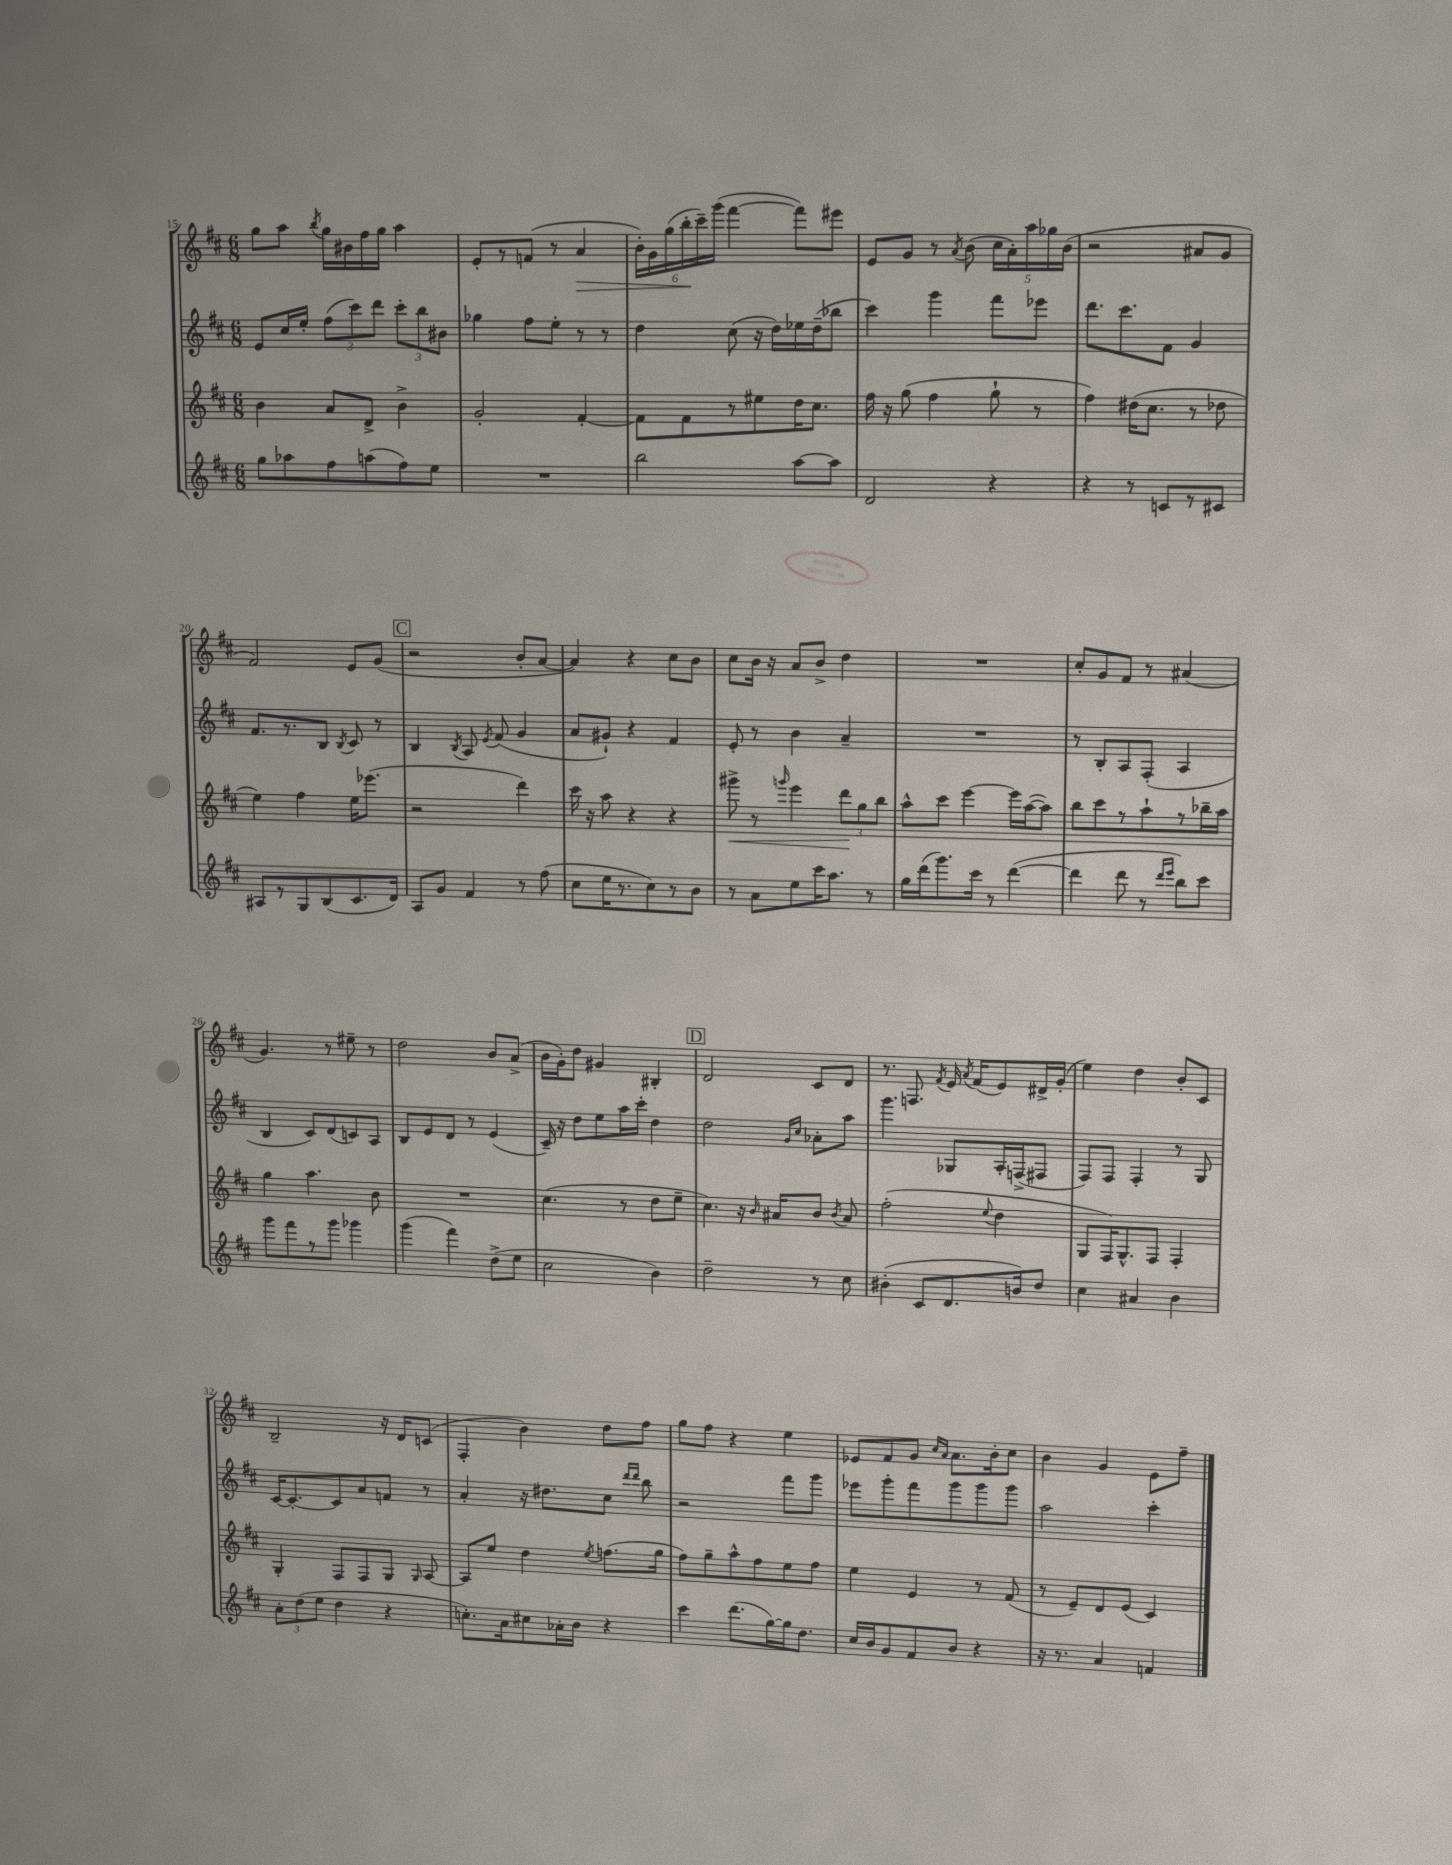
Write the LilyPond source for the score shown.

<<
\new StaffGroup <<
\new Staff = "s0" {
    \clef treble \key d \major \numericTimeSignature \time 6/8
    \autoBeamOff g''8[ a''8] \acciaccatura { b''8 } g''16[ bis'16 fis''16 g''16] a''4 |
    e'8[-. r8 f'8]( r8 a'4\> |
    \tuplet 6/4 { b'16[-.) g'16 g''16( b''16-.\! cis'''16--) g'''16]( } fis'''4~ fis'''8[) eis'''8] |
    e'8[ g'8] r8 \acciaccatura { a'8 } b'8( \tuplet 5/4 { cis''16[ a'16-.) a''16 ges''16 b'16]( } |
    r2 ais'8[ g'8] |
    fis'2) e'8[ g'8]( |
    \mark \markup { \box "C" } r2 b'8[-. a'8]~ |
    a'4) r4 cis''8[ b'8] |
    cis''8[ b'16] r16 a'8[ b'8]-> d''4 |
    R2. |
    cis''8[-. g'8 fis'8] r8 ais'4( |
    g'4.) r8 eis''8-- r8 |
    d''2 b'8[ a'8]->( |
    b'16[ g'16-.) d''8] gis'4 bis4-. |
    \mark \markup { \box "D" } d'2 cis'8[ d'8] |
    r8. f8. \acciaccatura { fis'8 } e'16 \acciaccatura { a'8 } fis'16[( e'8) dis'16-> g'16]-.( |
    e''4) d''4 b'8[-. cis'8] |
    b2-- r16 d'16[ c'8]( |
    fis4-. b'4) d''8[ fis''8] |
    g''8[ fis''8] r4 e''4 |
    ees'8[ fis'8 g'8] \grace { cis''16[ a'16] } a'8.[ b'16-. cis''8] |
    b'4 g'4 e'8[ fis''8]-- \bar "|." |
}
\new Staff = "s1" {
    \clef treble \key d \major \numericTimeSignature \time 6/8
    \autoBeamOff e'8[ cis''16 e''16]-. \tuplet 3/2 { fis''8[( cis'''8) d'''8] } \tuplet 3/2 { cis'''8[-. b''8 bis'8] } |
    ges''4 fis''8[ e''8]-. r8 r8 |
    d''4 cis''8( r16 d''16[) ees''16 d''16--( bes''8] |
    cis'''4) g'''4 fis'''8[ ees'''8] |
    d'''8.[ cis'''8. fis'8] g'4 |
    fis'8.[ r8. b8] \acciaccatura { b8 } cis'8 r8 |
    \mark \markup { \box "C" } b4 \acciaccatura { b8 } a8 \acciaccatura { e'8 } fis'8( g'4 |
    a'8[ gis'8]-!) r4 fis'4 |
    e'8-. r8 b'4 a'4-- |
    R2. |
    r8 b8[-. a8 fis8]-.( a4 |
    b4 cis'8[) d'8( c'8) a8] |
    b8[ e'8 d'8] r8 e'4( |
    cis'16--) r16 d''8[ e''8 a''16 cis'''16]-. d''4 |
    \mark \markup { \box "D" } d''2 \grace { g'16[ cis''16] } aes'8[-. a''8] |
    g'''4. ges8[ a16-. f16->( fis8] |
    fis8[) fis8] fis4-. r8 g8 |
    cis'16[~ cis'8.~-. cis'8 a'8 f'8] r8 |
    a'4-. r16 dis''8.[ cis''8] \grace { d'''16[ d'''16] } b''8 |
    r2 fis'''8[ g'''8] |
    ees'''8[ g'''8-. fis'''8 g'''8 g'''8 g'''8] |
    a''2 cis'''4-. \bar "|." |
}
\new Staff = "s2" {
    \clef treble \key d \major \numericTimeSignature \time 6/8
    \autoBeamOff b'4 a'8[ d'8]-> b'4-> |
    g'2-. fis'4~-. |
    fis'8[ fis'8 r8 eis''8 d''16 cis''8.] |
    fis''16 r16 g''8( fis''4 g''8-! r8 |
    fis''4) dis''16[( cis''8.] r8 des''8 |
    e''4) fis''4 e''16[ ees'''8.]( |
    \mark \markup { \box "C" } r2 d'''4) |
    cis'''16 r16 a''8 r4 r4 |
    gis'''8->\< r8 \grace { g'''16 } e'''4 \tuplet 3/2 { d'''8[\! g''8 b''8] } |
    a''8[-^ cis'''8] e'''4~ e'''16[ a''16~( a''8]) |
    b''8[ cis'''8 r8 a''8-! r8 bes''16-- a''16] |
    g''4 a''4. b'8 |
    R2. |
    cis''4.( r8 d''8[ e''8]-- |
    \mark \markup { \box "D" } cis''4.) r16 \grace { b'16 } ais'16[ b'8] \acciaccatura { b'8 } ais'8 |
    fis''2-.( \appoggiatura { e''8 } d''4 |
    g8[ fis16) g8.-^ fis8] fis4-. |
    g4-. fis8[ fis8 g8] \grace { g16 } a8~ |
    a8[ e''8] d''4 \acciaccatura { e''8 } f''8.[( g''16] |
    fis''8[) g''8-- a''8-^ fis''8 e''8 fis''8] |
    e''4 e'4 r8 fis'8( |
    r8 e'8[--) d'8 e'8]( cis'4) \bar "|." |
}
\new Staff = "s3" {
    \clef treble \key d \major \numericTimeSignature \time 6/8
    \autoBeamOff g''8[ aes''8 fis''8 a''8( fis''8) e''8] |
    R2. |
    b''2 a''8[~ a''8] |
    d'2 r4 |
    r4 r8 c'8[ r8 cis'8] |
    ais8[ r8 g8 b8( cis'8. d'16]) |
    \mark \markup { \box "C" } a8[ g'8] fis'4 r8 fis''8( |
    cis''8[ e''16 r8. cis''8) r8 b'8] |
    r8 a'8[ e''8 cis'''16 a''8.] r8 |
    g''16[ d'''16( g'''8.) cis'''16] r8 d'''4~( |
    d'''4 d'''8 r8 \grace { d'''16[ e'''16] } b''8[) cis'''8] |
    g'''8[ fis'''8 r8 g'''8] ges'''4 |
    g'''4( fis'''4) d''8[->( e''8] |
    cis''2 b'4) |
    \mark \markup { \box "D" } d''2-- r8 cis''8 |
    bis'4-.( cis'8[ d'8. b'16) d''8] |
    cis''4 ais'4 b'4 |
    \tuplet 3/2 { a'8[-. d''8( e''8] } d''4 r4 |
    c''8.[-.) a'16 cis''8 aes'16-. b'16] r4 |
    cis'''4 d'''8.[( g''16~) g''16 d''8.] |
    cis''16[ b'16 g'8 fis'8 b'8] r4 |
    r16 r8. a'4 f'4 \bar "|." |
}
>>
>>
\layout { \context { \Score currentBarNumber = #15 } }
